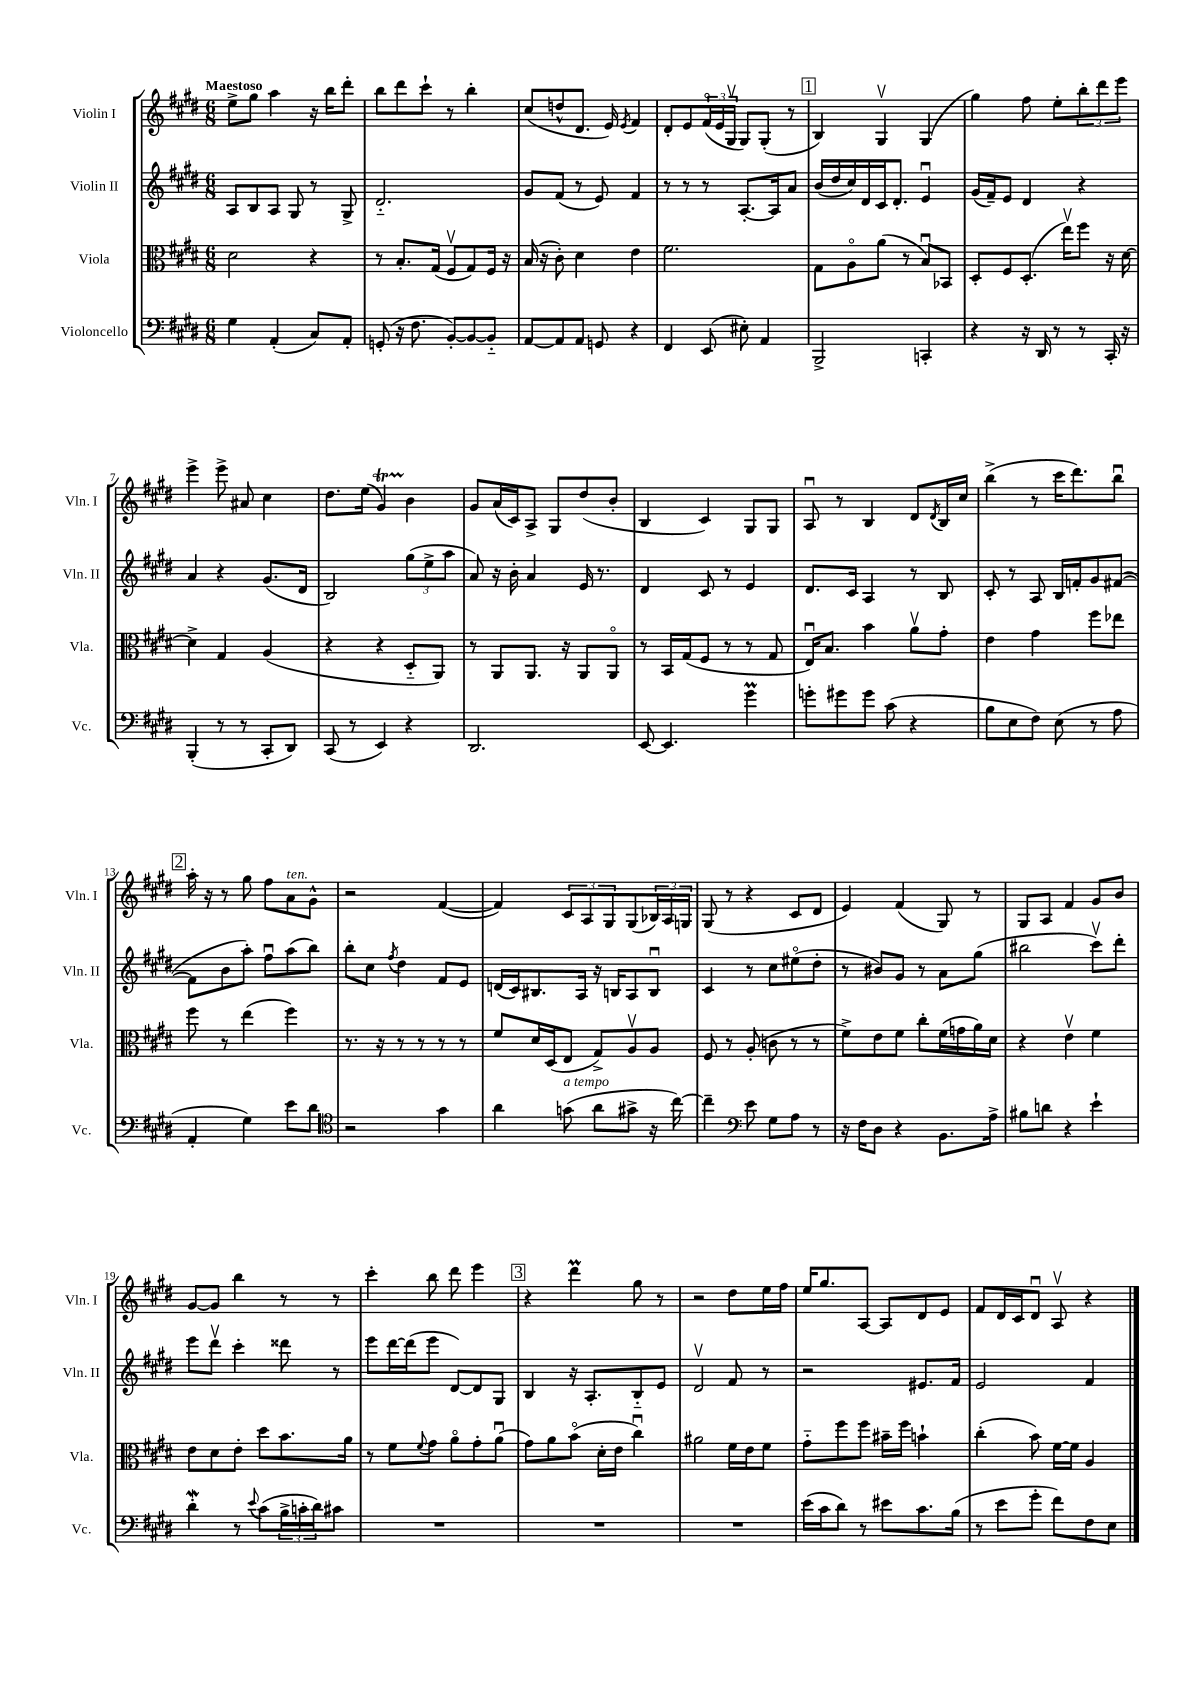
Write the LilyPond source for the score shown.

<<
\new StaffGroup <<
\new Staff = "s0" \with { instrumentName = "Violin I" shortInstrumentName = "Vln. I" } {
    \clef treble \key e \major \numericTimeSignature \time 6/8 \tempo "Maestoso"
    e''8-> gis''8 a''4 r16 b''16 dis'''8-. |
    b''8 dis'''8 cis'''8-! r8 b''4-. |
    cis''8( d''8-^ dis'8. e'16) \acciaccatura { e'8 } fis'4 |
    dis'8-. e'8 \tuplet 3/2 { fis'16\flageolet( e'16 gis16\upbow } gis8) gis8-.( r8 |
    \mark \markup { \box "1" } b4) gis4\upbow gis4( |
    gis''4) fis''8 e''8-. \tuplet 3/2 { b''8-. dis'''8 e'''8 } |
    e'''4-> e'''8-> ais'8 cis''4 |
    dis''8. e''16( gis'4\startTrillSpan) b'4\stopTrillSpan |
    gis'8 a'16( cis'16) a8-> gis8 dis''8( b'8-. |
    b4 cis'4) gis8 gis8 |
    a8\downbow r8 b4 dis'8 \acciaccatura { dis'8 } b16 cis''16 |
    b''4->( r8 cis'''16 dis'''8.) b''8\downbow |
    \mark \markup { \box "2" } a''16-. r16 r8 gis''8 fis''8 a'8^\markup { \italic "ten." } gis'8-^ |
    r2 fis'4~( |
    fis'4) \tuplet 3/2 { cis'8 a8 gis8 } gis8( \tuplet 3/2 { bes16) a16 g16 } |
    gis8( r8 r4 cis'8 dis'8 |
    e'4) fis'4( gis8) r8 |
    gis8 a8 fis'4 gis'8 b'8 |
    gis'8~ gis'8 b''4 r8 r8 |
    cis'''4-. b''8 dis'''8 e'''4 |
    \mark \markup { \box "3" } r4 dis'''4\prall gis''8 r8 |
    r2 dis''8 e''16 fis''16 |
    e''16 gis''8. a8~ a8 dis'8 e'8 |
    fis'8 dis'16 cis'16 dis'8\downbow a8\upbow r4 \bar "|." |
}
\new Staff = "s1" \with { instrumentName = "Violin II" shortInstrumentName = "Vln. II" } {
    \clef treble \key e \major \numericTimeSignature \time 6/8
    a8 b8 a8 gis8 r8 gis8-> |
    dis'2.-_ |
    gis'8 fis'8( r8 e'8) fis'4 |
    r8 r8 r8 a8.~-. a16 a'8 |
    \mark \markup { \box "1" } b'16( dis''16 cis''16) dis'16 cis'16 dis'8.-. e'4\downbow |
    gis'16( fis'16--) e'8 dis'4 r4 |
    a'4 r4 gis'8.( dis'16 |
    b2) \tuplet 3/2 { gis''8( e''8-> a''8 } |
    a'8) r16 b'16-. a'4 e'16 r8. |
    dis'4 cis'8 r8 e'4 |
    dis'8. cis'16 a4 r8 b8 |
    cis'8-. r8 a8 b16 f'16-. gis'8 fis'8~( |
    \mark \markup { \box "2" } fis'8 b'8 a''8-.) fis''8\downbow a''8( b''8) |
    b''8-. cis''8 \acciaccatura { fis''8 } dis''4 fis'8 e'8 |
    d'16( cis'16) bis8. a16 r16 b16 a8 b8\downbow |
    cis'4 r8 cis''8 eis''8\flageolet( dis''8-. |
    r8 bis'8) gis'8 r8 a'8 gis''8( |
    bis''2 cis'''8\upbow) dis'''8-. |
    e'''8 dis'''8\upbow cis'''4-. disis'''8 r8 |
    e'''8 dis'''16~ dis'''16( e'''8 dis'8~) dis'8 gis8 |
    \mark \markup { \box "3" } b4 r16 a8.-. b8-_ e'8 |
    dis'2\upbow fis'8 r8 |
    r2 eis'8. fis'16 |
    e'2 fis'4 \bar "|." |
}
\new Staff = "s2" \with { instrumentName = "Viola" shortInstrumentName = "Vla." } {
    \clef alto \key e \major \numericTimeSignature \time 6/8
    dis'2 r4 |
    r8 b8.-. gis16( fis8\upbow gis8) fis16 r16 |
    b16( r16 cis'8-.) dis'4 e'4 |
    fis'2. |
    \mark \markup { \box "1" } gis8 a8\flageolet a'8( r8 b8\downbow) bes,8 |
    dis8-. fis8 dis8.-.( e''16\upbow) fis''8 r16 dis'16~ |
    dis'4-> gis4 a4( |
    r4 r4 dis8-_ a,8) |
    r8 a,8 a,8. r16 a,8 a,8\flageolet |
    r8 b,16 gis16( fis8 r8 r8 gis8 |
    e16\downbow) b8. b'4 a'8\upbow gis'8-. |
    e'4 gis'4 fis''8 ees''8 |
    \mark \markup { \box "2" } fis''8 r8 e''4( fis''4) |
    r8. r16 r8 r8 r8 r8 |
    fis'8 dis'16 dis16( e8 gis8->) a8\upbow a8 |
    fis8 r8 a8-.( c'8 r8 r8 |
    fis'8->) e'8 fis'8 cis''8-. fis'16( g'16 a'16) dis'16 |
    r4 e'4\upbow fis'4 |
    e'8 dis'8 e'8-. dis''8 b'8. a'16 |
    r8 fis'8 \appoggiatura { fis'8 } gis'8 a'8\flageolet gis'8-. a'8\downbow( |
    \mark \markup { \box "3" } gis'8) a'8 b'8\flageolet( dis'16-. e'16 cis''4\downbow) |
    ais'2 fis'16 e'16 fis'8 |
    gis'8-_ fis''8 fis''8 bis'16-- fis''16 b'4-! |
    cis''4-.( b'8) fis'16~ fis'16 a4 \bar "|." |
}
\new Staff = "s3" \with { instrumentName = "Violoncello" shortInstrumentName = "Vc." } {
    \clef bass \key e \major \numericTimeSignature \time 6/8
    gis4 a,4-.( cis8) a,8-. |
    g,8-.( r16 fis8. b,8~-.) b,8~ b,8-_ |
    a,8~ a,8 a,8 g,8 r4 |
    fis,4 e,8( eis8-.) a,4 |
    \mark \markup { \box "1" } b,,2-> c,4-. |
    r4 r16 dis,16 r8 r8 cis,16-. r16 |
    b,,4-.( r8 r8 cis,8-. dis,8) |
    cis,8( r8 e,4) r4 |
    dis,2. |
    e,8~ e,4. gis'4\prall |
    g'8-. gis'8 gis'8 cis'8( r4 |
    b8 e8 fis8) e8( r8 a8 |
    \mark \markup { \box "2" } a,4-. gis4) e'8 dis'8 |
    \clef tenor r2 gis'4 |
    a'4 g'8^\markup { \italic "a tempo" }( a'8 gis'8-> r16 cis''16~) |
    cis''4-- \clef bass e'8 gis8 a8 r8 |
    r16 fis16 dis8 r4 b,8. a16-> |
    bis8 d'8 r4 e'4-! |
    dis'4-.\mordent r8 \appoggiatura { e'8 } cis'8( \tuplet 3/2 { b16-> c'16-. dis'16) } cis'8 |
    R2. |
    \mark \markup { \box "3" } R2. |
    R2. |
    e'16( cis'16 dis'8) r8 eis'8 cis'8. b16( |
    r8 e'8 gis'8-. fis'8) fis8 e8 \bar "|." |
}
>>
>>
